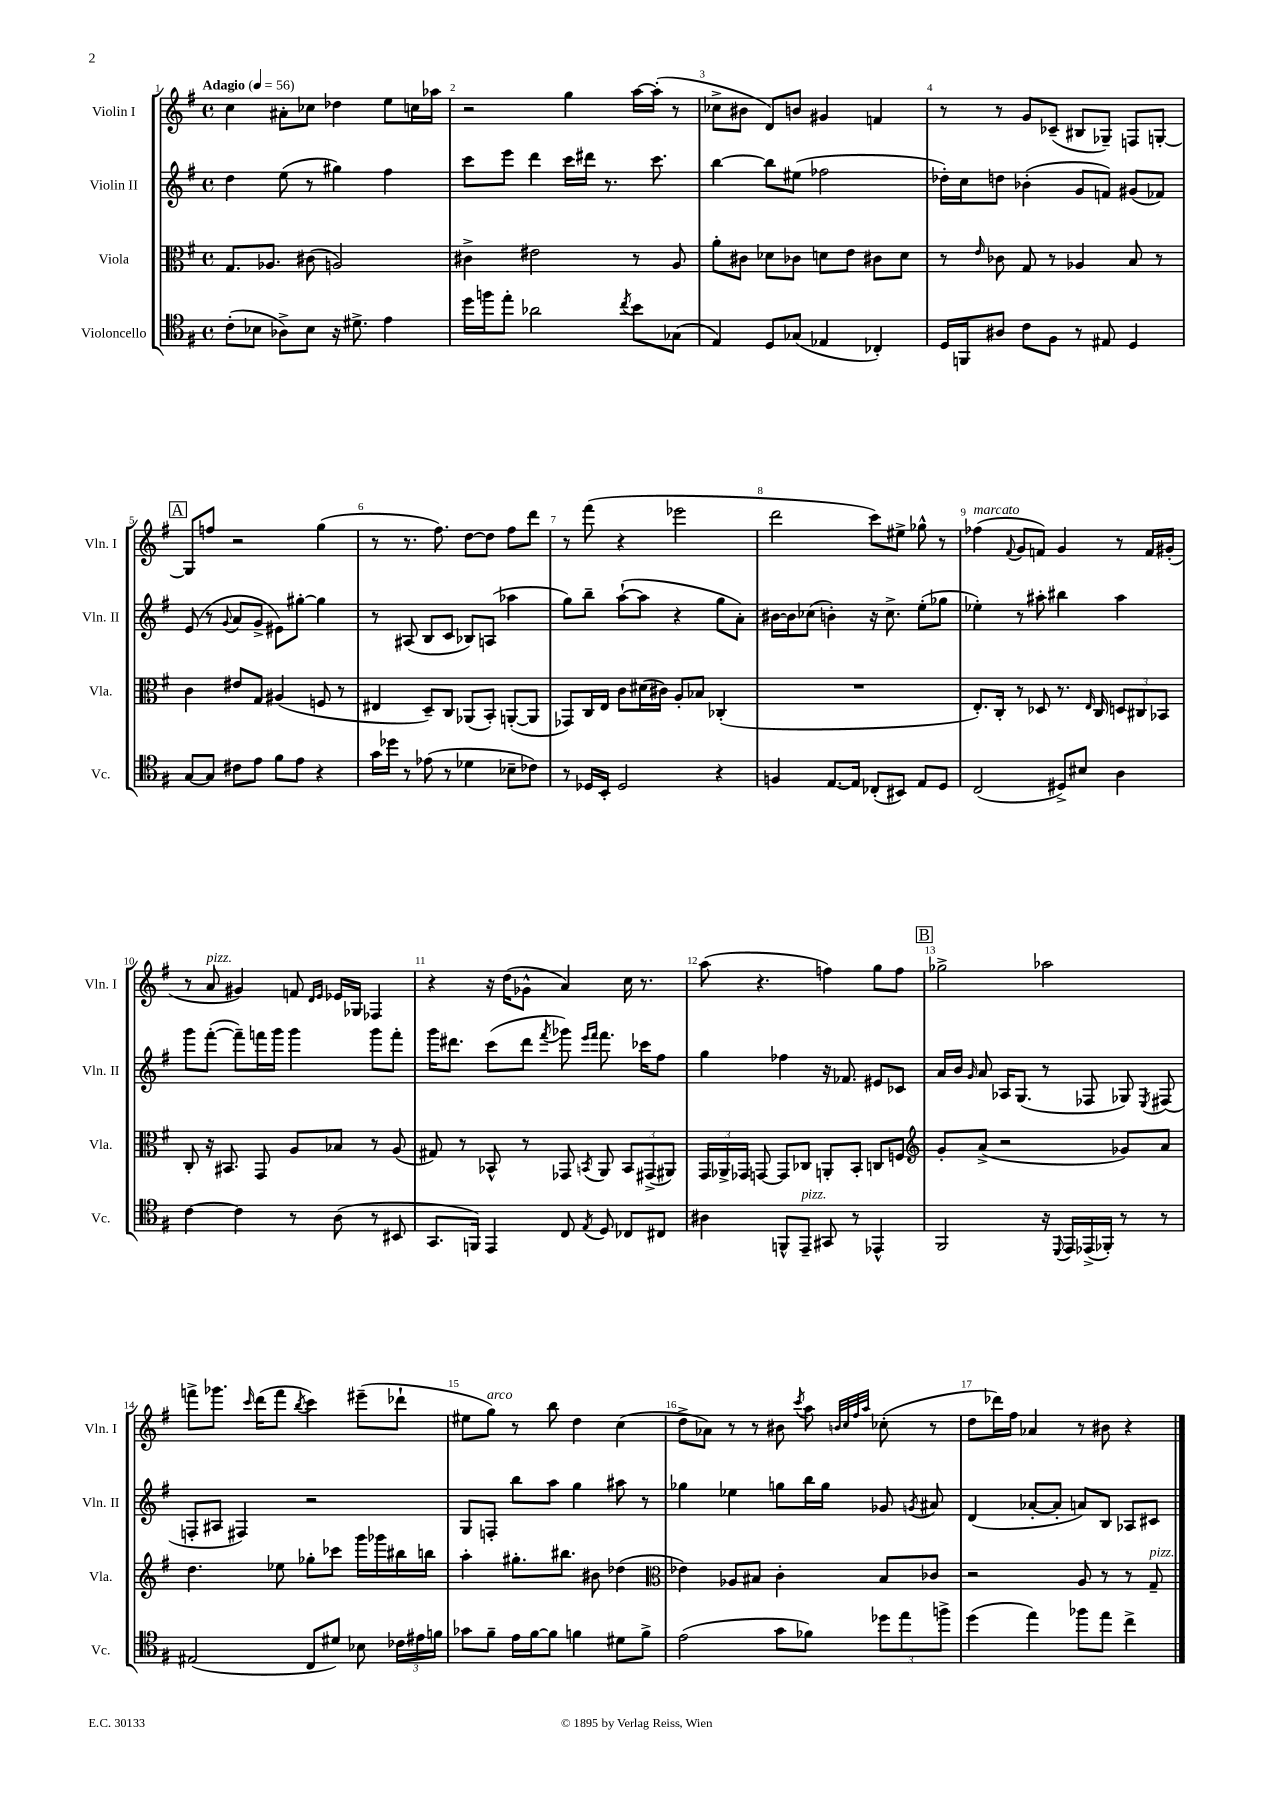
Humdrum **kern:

**kern	**kern	**kern	**kern
*part4	*part3	*part2	*part1
*staff4	*staff3	*staff2	*staff1
*I"Violoncello	*I"Viola	*I"Violin II	*I"Violin I
*I'Vc.	*I'Vla.	*I'Vln. II	*I'Vln. I
*clefC4	*clefC3	*clefG2	*clefG2
*k[f#]	*k[f#]	*k[f#]	*k[f#]
*M4/4	*M4/4	*M4/4	*M4/4
*met(c)	*met(c)	*met(c)	*met(c)
*MM56	*MM56	*MM56	*MM56
=1	=1	=1	=1
!	!	!	!LO:TX:a:B:t=Adagio
(8c'\L	8.G/L	4dd\	4cc\
8B-X\J	.	.	.
.	8.A-X/J	.	.
8A-X^\L)	.	(8ee\	8a#X'\L
8B-\J	(8c#X\	8r	8cc-X\J
16r	2An/)	4gg#X\)	4dd-X\
8.d#X^\	.	.	.
4e\	.	4ff#\	8ee\L
.	.	.	16ccn\L
.	.	.	16aa-X\JJ
=2	=2	=2	=2
16dd\LL	4c#X^\	8ccc\L	2r
16ffn\J	.	.	.
8ee'\J	.	8eee\J	.
2a-X\	2e#X\	4ddd\	.
.	.	16ccc\LL	4gg\
.	.	16ddd#X\JJ	.
.	.	8.r	.
8qcc/	.	.	.
8b\L	8r	.	[16aa\LL
.	.	8.ccc\	(16aa'\JJ]
(8G-X\J	8A/	.	8r
=3	=3	=3	=3
4E/)	8a'\L	[4bb\	8cc-X^\L
.	8c#X\J	.	8b#X\J
8D/L	8d-X\L	8bb\L]	8d/L)
(8G-X/J	8c-X\J	(8ee#X\J	8bn/J
4E-X/	8dn\L	2ff-X\	4g#X/
.	8e\J	.	.
4C-X'/)	8c#X\L	.	4fn/
.	8d\J	.	.
=4	=4	=4	=4
16D/LL	8r	16dd-X'\LL)	8r
16FFn/J	.	16cc\J	.
.	16qqe/	.	.
8A#X/J	8c-X\	8ddn\J	8r
8c\L	8G/	(4b-X'\	8g/L
8F#\J	8r	.	(8c-X~/J
8r	4A-X/	8g/L	8B#X/L
8E#X/	.	8fn/J)	8G-X~/J)
4D/	8B/	(8g#X/L	8Fn/L
.	8r	8f-X/J)	[8Gn'/J
!!LO:LB:g=z
!!LO:REH:place=s1:t=A
=5	=5	=5	=5
[8G/L	4c\	(8e/	8G/L]
8G/J]	.	8r	8ffn/J
.	.	8qqg/	.
8c#X\L	8e#X/L	8a/L	2r
8e\J	8G/J	8g^/J	.
8f#\L	(4A#X/	8e#X\L)	.
8e\J	.	[8gg#X'\J	.
4r	8Fn/	4gg#\]	(4gg\
.	8r	.	.
=6	=6	=6	=6
16g\LL	4E#X/	8r	8r
16dd-X\JJ	.	.	.
8r	.	(8A#X/	8.r
(8e-X\	8D~/L)	8B/L	.
.	.	.	8.ff#\)
8r	8C/J	8c/J	.
4d-X\	(8AA-X/L	8B-X/L)	[8dd\L
.	8BB'/J)	(8An/J	8dd\J]
8B-X~\L	([8AAn'/L	4aa-X\	8ff#\L
8c-X\J)	8AA/J]	.	8ddd\J
=7	=7	=7	=7
8r	8GG-X/L)	8gg\L)	8r
16D-X/LL	16C/L	8bb~\J	(8fff#\
16BB'/JJ	16E/JJ	.	.
2D-/	8c\L	([8aa`\L	4r
.	(16d#X\L	8aa\J]	.
.	16c#X\JJ)	.	.
.	8A'/L	4r	2eee-X\
.	8B-X/J	.	.
4r	(4C-X'/	8gg\L	.
.	.	8a'\J)	.
=8	=8	=8	=8
4Fn/	1r	[16b#X\LL	2ddd\
.	.	16b#\J]	.
.	.	(8cc-X\J	.
[8.E/L	.	4bn'\)	.
16E/Jk]	.	.	.
(8C-X'/L	.	16r	8ccc\L)
.	.	8.cc-^\	.
8BB#X/J)	.	.	8ee#X^\J
8E/L	.	(8ee'\L	8gg-X^^\
8D/J	.	8gg-X\J	8r
=9	=9	=9	=9
!	!	!	!LO:TX:a:i:t=marcato
(2C/	8.E'/L)	4ee-X'\)	(4ff-X\
.	16C'/Jk	.	.
.	.	.	8qqf#/
.	8r	8r	8g/L
.	8D-X/	8aa#X'\	8fn/J)
8D#X^/L)	8.r	4bb#X\	4g/
8B#X/J	.	.	.
.	16qqE/	.	.
.	16C/	.	.
4A\	12Dn/L	4aa#\	8r
.	12C#X/	.	.
.	.	.	16f/LL
.	12BB-X/J	.	.
.	.	.	(16g#X'/JJ
!!LO:LB:g=z
=10	=10	=10	=10
[4c\	8C'/	8ggg\L	8r
!	!	!	!LO:TX:a:i:t=pizz.
.	16r	([8fff#'\J	8a/
.	8.BB#X/	.	.
4c\]	.	8fff#~\L])	4g#X/)
.	8GG/	16fffn\L	.
.	.	16ggg\JJ	.
8r	8A/L	4ggg\	8fn/
.	.	.	16qqd/LL
.	.	.	16qqe/JJ
(8A\	8B-X/J	.	16e-X/LL
.	.	.	16G-X/JJ
8r	8r	8ggg\L	4F-X/
8BB#X/	(8A/	8fff'\J	.
=11	=11	=11	=11
8.GG/L	8G#X/)	16ggg\KL	4r
.	.	8.ddd#X\J	.
.	8r	.	.
16FFn/Jk)	.	.	.
4EE/	8BB-X^^/	(8ccc\L	16r
.	.	.	(16dd\KL
.	8r	8ddd#\J	8g-X^^\J
.	.	8qfff#/	.
8C/	8GG-X/	8ggg-X\)	4a/)
.	.	16qqeee/LL	.
8qE/	8qBBn/	16qqfff#/JJ	.
8D/	8AA/	8.fff#\	.
8C-X/L	12BB/L	.	16cc\
.	.	16ccc-X\KL	8.r
.	(12GG#X^/	.	.
8C#X/J	.	8ff#\J	.
.	12AA#X/J)	.	.
=12	=12	=12	=12
4A#X\	24GG/LL	4gg\	(8aa\
.	24AA-X^/	.	.
.	24GG-X/JJ	.	.
.	[8GGn/	.	4.r
8FFn^^/L	8GG/L]	4ff-X\	.
!LO:TX:a:i:t=pizz.	!	!	!
8EE~/J	8C-X/J	.	.
8GG#X/	8AAn'/L	16r	4ffn\)
.	.	8.f-X/	.
8r	8BB'/J	.	.
4EE-X^^/	8Cn/L	8e#X/L	8gg\L
.	8Fn/J	8c-X/J	8ff\J
!!LO:REH:place=s1:t=B
=13	=13	=13	=13
*	*clefG2	*	*
2FF#/	8g'/L	16a/LL	2gg-X^\
.	.	16b/JJ	.
.	.	16qqg/	.
.	(8a^/J	8a/	.
.	2r	16A-X/KL	.
.	.	(8.G/J	.
16r	.	8r	2aa-X\
8qqDD/	.	.	.
16EE/LL	.	.	.
(16EE-X^/	.	8F-X/	.
16FF-X'/JJ)	.	.	.
8r	8g-X/L)	8G-X/)	.
.	.	8qE/	.
8r	8a/J	(8F#X/	.
!!LO:LB:g=z
=14	=14	=14	=14
(2E#X/	4.dd\	8Fn'/L	8fffn^\L
.	.	8A#X/J	8.ggg-X\J
.	.	4F#X/)	.
.	.	.	16qqccc/
.	.	.	(16ddd\KL
.	8ee-X\	.	8fff\J
.	.	.	8qbb/
8C/L	8gg-X'\L	2r	4ccc\)
8d#X/J)	8ccc-X\J	.	.
8B-X\	16ggg\LL	.	(8eee#X~\L
.	16ggg-X\	.	.
24c-X\LL	16bb#X\	.	8ddd-X`\J
24e#X\	.	.	.
.	16bbn\JJ	.	.
24fn\JJ	.	.	.
=15	=15	=15	=15
8g-X\L	4aa'\	8G/L	8ee#X\L
!	!	!	!LO:TX:a:i:t=arco
8f#~\J	.	8Fn'/J	8gg\J)
16e\LL	8.gg#X'\L	8bb\L	8r
[16f#\J	.	.	.
8f#\J]	.	8aa\J	8bb\
.	8.bb#X\J	.	.
4fn\	.	4gg\	4dd\
.	8b#X\	.	.
8d#X\L	(4dd-X\	8aa#X\	(4cc\
8f^\J	.	8r	.
=16	=16	=16	=16
*	*clefC3	*	*
(2e\	4e-X\)	4gg-X\	8dd^\L
.	.	.	8a-X\J)
.	8A-X/L	4ee-X\	8r
.	8B#X/J	.	8r
8g\L	4c'\	8ggn\L	8b#X\
.	.	.	8qccc/
8f-X\J)	.	16bb\L	8aa\
.	.	16gg\JJ	.
.	.	.	32qqbn/LLL
.	.	.	32qqcc/
.	.	.	32qqff#/
.	.	.	32qqaa/JJJ
12dd-X\L	8B#/L	8g-X/	(8cc-X'\
12ee\	.	.	.
.	.	8qgn/	.
.	8c-X/J	8a#X/	8r
12ffn^\J	.	.	.
=17	=17	=17	=17
(4dd\	2r	(4d/	8dd\L
.	.	.	16ddd-X\L)
.	.	.	16ff#\JJ
4ee\)	.	[8a-X'/L	4a-X/
.	.	8a-'/J]	.
8ff-X\L	8A/	8an/L)	8r
8ee\J	8r	8B/J	8b#X\
4cc^\	8r	8A-X/L	4r
!	!LO:TX:a:i:t=pizz.	!	!
.	8G~/	8c#X/J	.
==	==	==	==
*-	*-	*-	*-
